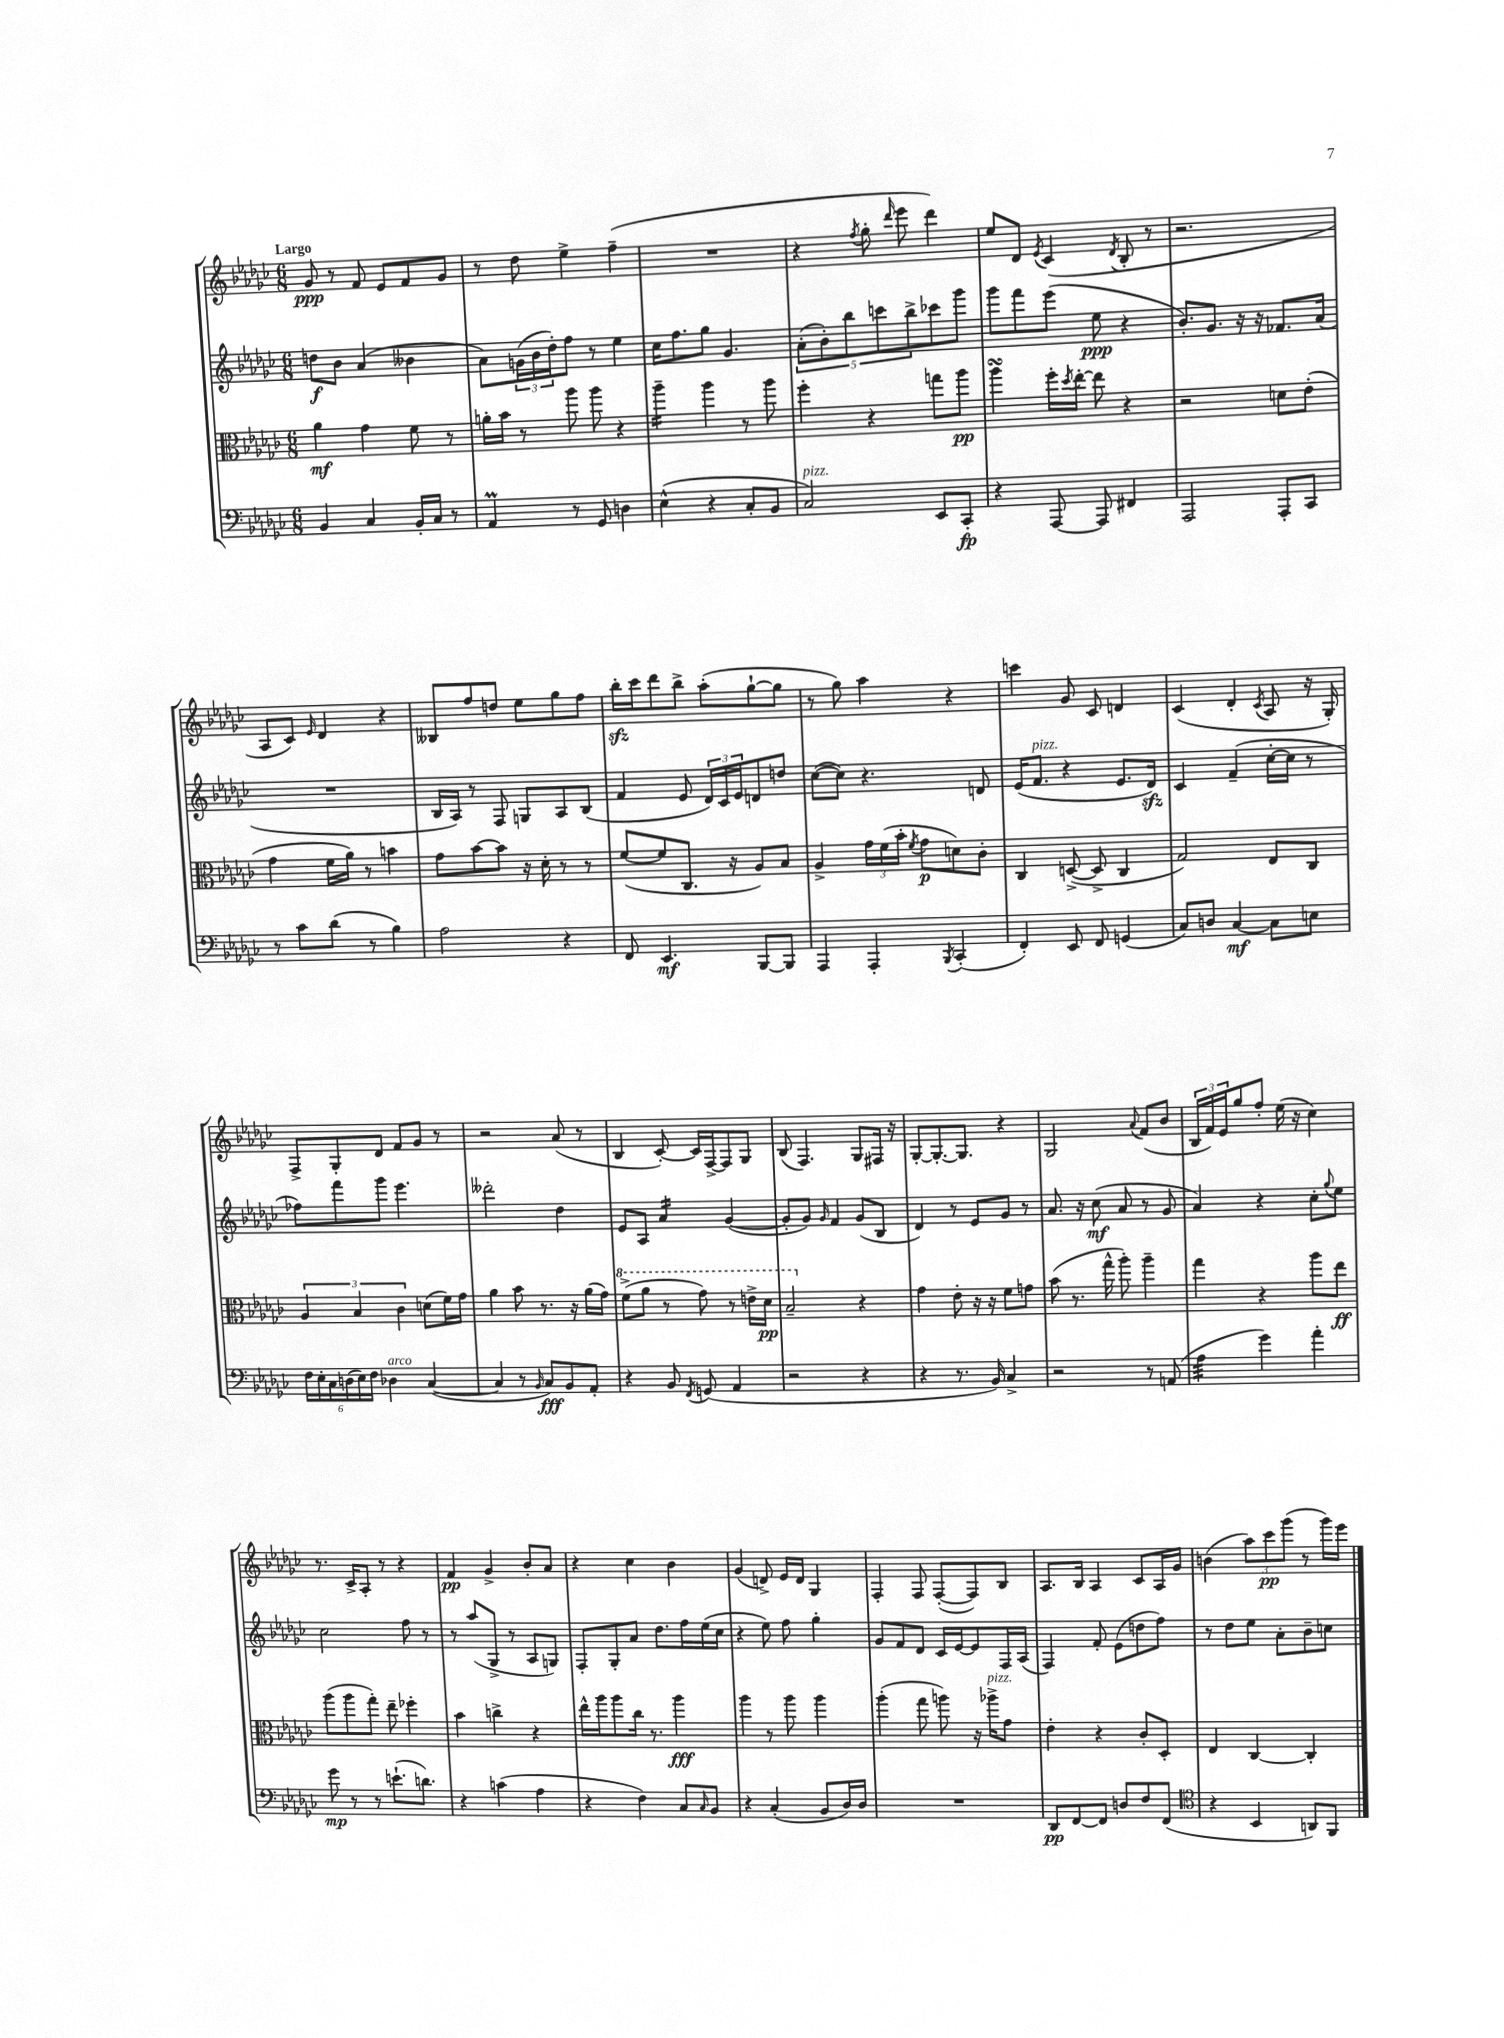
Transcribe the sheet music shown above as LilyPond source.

<<
\new StaffGroup <<
\new Staff = "s0" {
    \clef treble \key ges \major \numericTimeSignature \time 6/8 \tempo "Largo"
    ges'8\ppp r8 f'8 ees'8 f'8 ges'8 |
    r8 des''8 ees''4-> f''4--( |
    R2. |
    r4 \acciaccatura { f''8 } ges''8-. \grace { des'''16 } ees'''8 des'''4) |
    ees''8 des'8 \acciaccatura { ees'8 } ces'4( \acciaccatura { des'8 } bes8-. r8 |
    r2. |
    aes8 ces'8) \grace { ees'16 } des'4 r4 |
    beses8 f''8 d''8 ees''8 ges''8 f''8 |
    bes''16-.\sfz ces'''16 des'''8 bes''8-> aes''8-.( ges''8~-! ges''8 |
    r8 ges''8) aes''4 r4 |
    c'''4 ges'8 ces'8 d'4 |
    ces'4( des'4-. \acciaccatura { ces'8 } aes8 r16 ges16-.) |
    f8-> ges8-. des'8 f'8 ges'8 r8 |
    r2 aes'8( r8 |
    bes4 ces'8~-.) ces'16 f16~-> f8 ges8 |
    bes8( f4.) ges8 fis16 r16 |
    ges8~-. ges8.~-. ges8. r4 |
    ges2 \appoggiatura { aes'8 } f'8( bes'8 |
    \tuplet 3/2 { bes16 f'16) ees'16 } ges''8 f''8-. ees''16( r16 ces''4) |
    r8. ces'16-> aes8-. r8 r4 |
    f'4\pp ges'4-> bes'8-. aes'8 |
    r4 ces''4 bes'4 |
    ges'4( d'8->) ees'16 d'16 ges4 |
    f4-. f8 f8~-.( f8) bes8 |
    aes8. bes16 aes4 ces'8 aes16 ges'16 |
    b'4( \tuplet 3/2 { aes''8) ces'''8\pp ges'''8( } r8 ges'''16) ees'''16 \bar "|." |
}
\new Staff = "s1" {
    \clef treble \key ges \major \numericTimeSignature \time 6/8
    d''8\f bes'8 aes'4( beses'4 |
    aes'8) \tuplet 3/2 { g'16( bes'16 des''16-.) } f''8 r8 ees''4 |
    ces''16 f''8. ges''8 ges'4. |
    \tuplet 5/4 { aes'8-.( bes'8-.) bes''8 c'''8 bes''8-> } ces'''8 ges'''8 |
    ges'''8 f'''8 ees'''8( ees''8\ppp r4 |
    bes'8.-.) ges'8. r16 r16 fes'8. aes'16( |
    R2. |
    bes16 aes16) r8 f8 g8 aes8 bes8( |
    f'4 ees'8 \tuplet 3/2 { des'16) ces'16 ees'16 } d'8 d''8 |
    ces''8~( ces''8) r4. d'8 |
    ees'16( f'8.^\markup { \italic "pizz." } r4 ees'8. des'16\sfz) |
    ces'4 f'4--( ces''16~-. ces''16 r8 |
    fes''8) f'''8 ges'''8 ees'''4. |
    deses'''2-. des''4 |
    ees'8 aes8 aes'4:16 ges'4~( |
    ges'8-. ges'8) \grace { ges'16 } f'4 ges'8( bes8 |
    des'4) r8 ees'8 ges'8 r8 |
    aes'8. r16 ces''8\mf( aes'8 r8 ges'8 |
    aes'4) r4 ces''8-. \appoggiatura { ges''8 } ees''8 |
    ces''2 f''8 r8 |
    r8 aes''8( ges8-> r8 aes8 g8) |
    f8-. ges8-. aes'8 des''8. f''16 ees''16( ces''16 |
    r4 ees''8) f''8 ges''4-. |
    ges'8 f'8 des'8 ces'16 ees'16~ ees'8 f16 aes16( |
    f4) f'8-. ees'8( d''8 f''8) |
    r8 des''8 ees''8 aes'8-. bes'8-- c''8 \bar "|." |
}
\new Staff = "s2" {
    \clef alto \key ges \major \numericTimeSignature \time 6/8
    aes'4\mf ges'4 f'8 r8 |
    a'16-. bes'16 r8 aes''8 aes''8 r4 |
    aes''4:16-- aes''4 r8 aes''8 |
    f''4-. r4 g''8 aes''8\pp |
    aes''4\turn f''16-. \acciaccatura { des''8 } ees''16~-. ees''8 r4 |
    r2 d'8 ees'8-.( |
    ges'4 f'16 aes'16) r8 b'4 |
    ges'8 bes'8~ bes'8 r16 des'16-. r8 r8 |
    f'8~( f'8 ces8. r16 aes8) bes8 |
    aes4-> \tuplet 3/2 { ges'16 f'16( bes'16-. } \acciaccatura { f'8 } ges'8\p d'8) ces'8-. |
    ces4 d8~->( d8-> ces4 |
    ges2) ees8 ces8 |
    \tuplet 3/2 { aes4 bes4 ces'4 } d'8( f'16) ges'16 |
    aes'4 bes'8 r8. r16 aes'16( ges'16) |
    \ottava #1 f''8->( aes''8 r8 ges''8) r8 e''16-> des''16\pp |
    bes'2-- \ottava #0 r4 |
    ges'4 ees'8-. r16 r16 f'8 g'8 |
    bes'8( r8. ges''16-^ aes''8-.) aes''4-- |
    ges''4 r4 aes''8 ees''8\ff |
    aes''8( aes''8 ges''8-.) ees''8-- fes''4-. |
    bes'4 c''4-> r4 |
    ees''16-^ aes''16 aes''8 ces''16 r8. aes''4\fff |
    aes''4 r8 aes''8 aes''4 |
    aes''4-.( ges''8 a''8) r16 aes''16->^\markup { \italic "pizz." } ges'8 |
    ees'4-. r4 ces'8-. des8-. |
    ees4 ces4~ ces4-. \bar "|." |
}
\new Staff = "s3" {
    \clef bass \key ges \major \numericTimeSignature \time 6/8
    bes,4 ces4 bes,16-. ces16 r8 |
    aes,4\prall r8 ges,8 d4 |
    ees4-^( r4 ces8-. bes,8 |
    ces2^\markup { \italic "pizz." }) ees,8 ces,8-.\fp |
    r4 aes,,8~ aes,,8 fis,4 |
    aes,,2 aes,,8-. ces,8 |
    r8 ces'8 des'8( r8 bes4) |
    aes2 r4 |
    f,8 ees,4.\mf bes,,8~ bes,,8 |
    aes,,4 aes,,4-. \acciaccatura { bes,,8 } ces,4-.( |
    f,4-.) ees,8 f,8 g,4( |
    ces8) d8 ces4~\mf ces8 e8 |
    \tuplet 6/4 { f16 ees16-. ces16 d16( ees16) f16 } des4^\markup { \italic "arco" } ces4~( |
    ces4 r8 \grace { bes,16 } ces8\fff) bes,8 aes,8-. |
    r4 bes,8 \acciaccatura { f,8 } g,8( aes,4 |
    r2 r4 |
    r4 r8. bes,16) ces4-> |
    r2 r8 a,8( |
    aes4:32 ges'4) aes'4-. |
    ges'8\mp r8 r8 e'8.-!( d'8.) |
    r4 c'4( aes4 |
    r4 f4) ces8 \grace { ces16 } bes,8 |
    r4 ces4-.( bes,8 des16) des16 |
    R2. |
    des,8\pp f,8~ f,8 d8 f8 f,8( |
    \clef tenor r4 bes,4 a,8) f,8 \bar "|." |
}
>>
>>
\layout { \context { \Score \remove "Bar_number_engraver" } }
